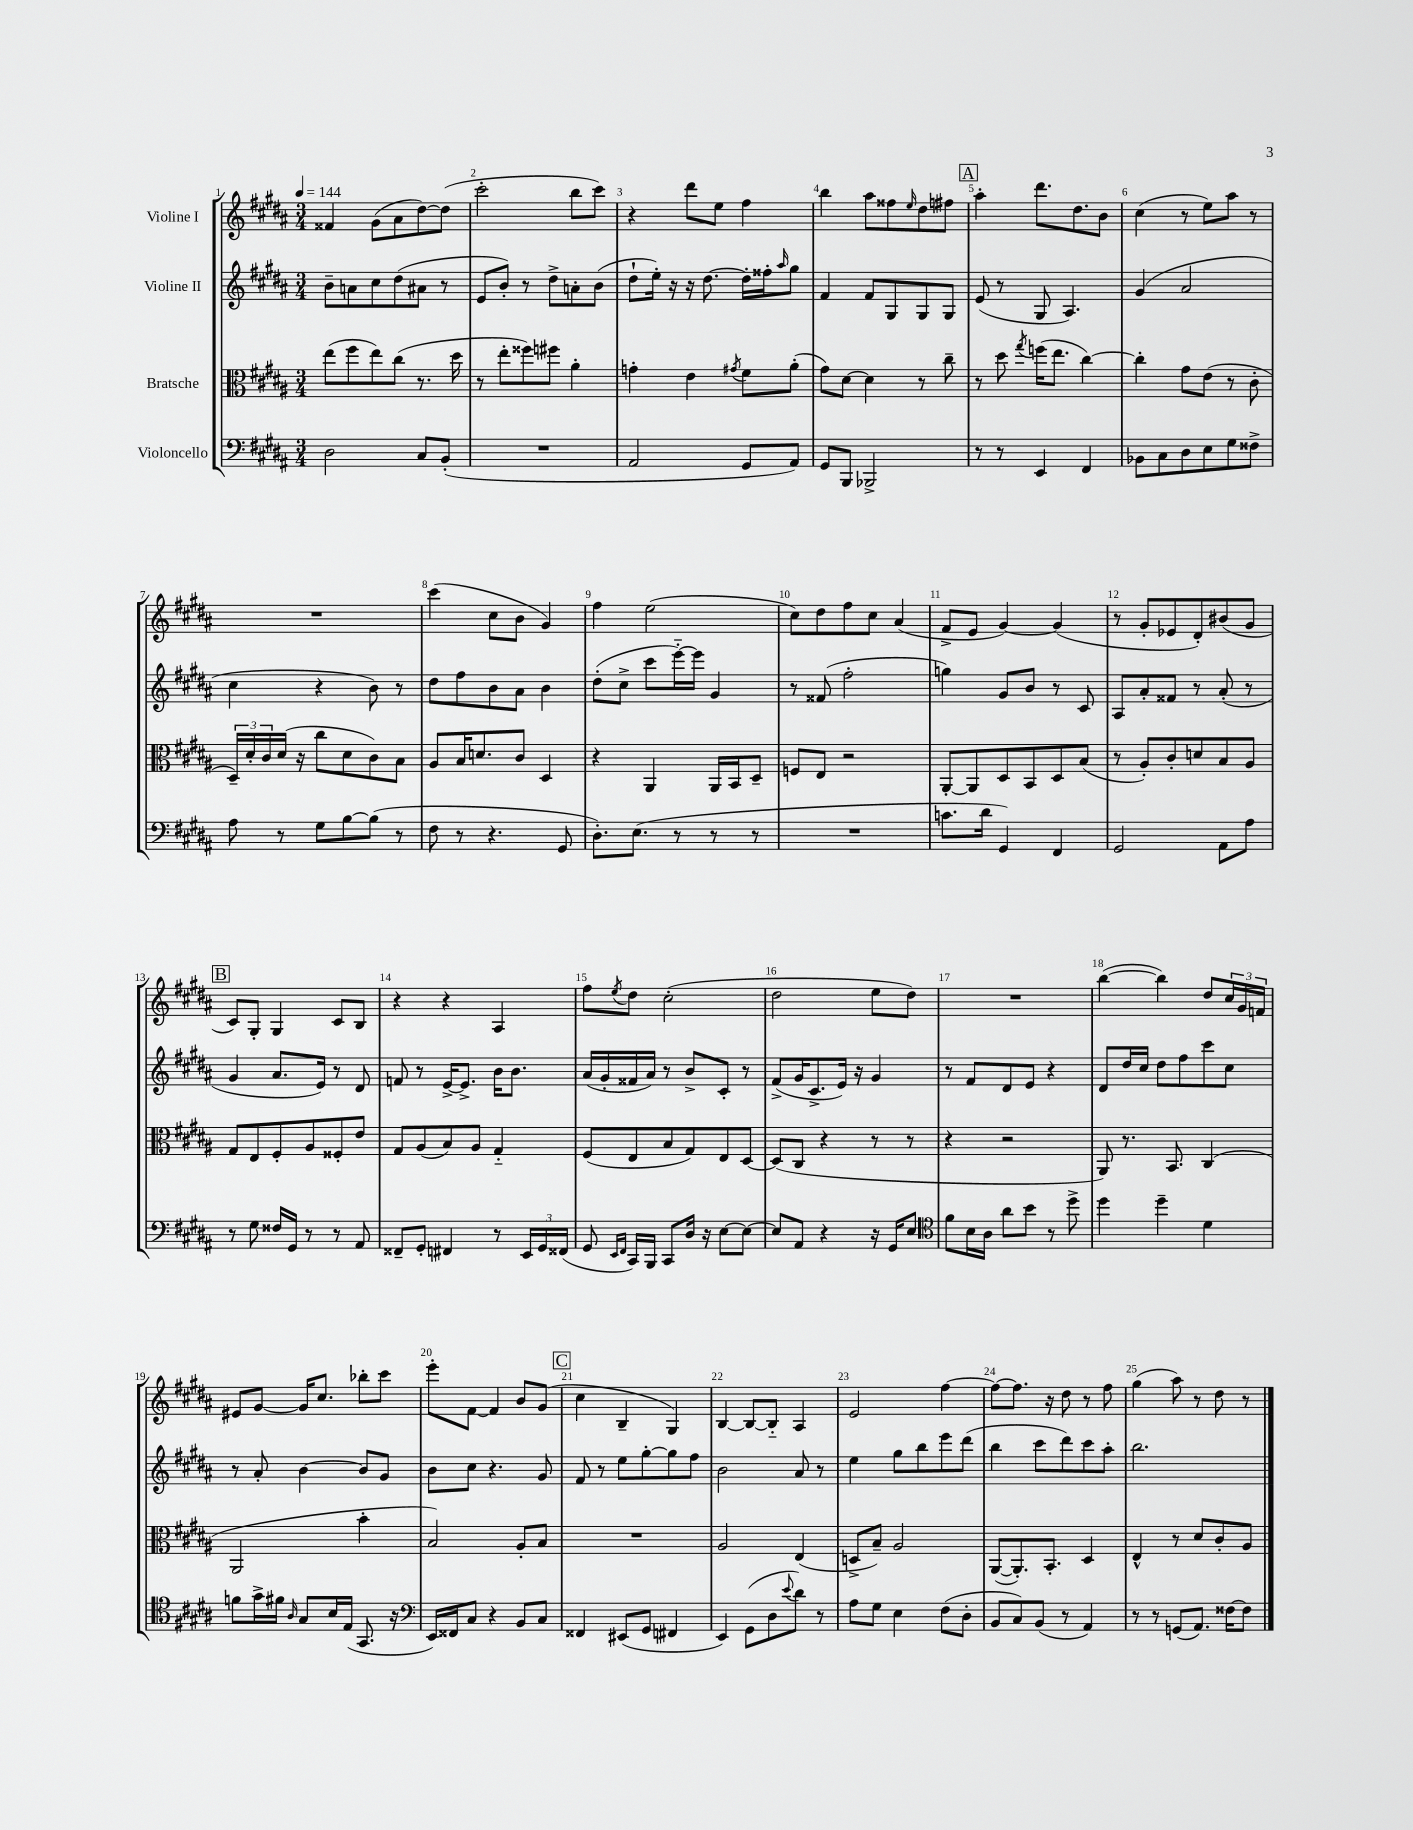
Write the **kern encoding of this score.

**kern	**kern	**kern	**kern
*staff4	*staff3	*staff2	*staff1
*clefF4	*clefC3	*clefG2	*clefG2
*k[f#c#g#d#a#]	*k[f#c#g#d#a#]	*k[f#c#g#d#a#]	*k[f#c#g#d#a#]
*M3/4	*M3/4	*M3/4	*M3/4
*MM144	*MM144	*MM144	*MM144
2D#	(8ee	8b~	4f##
.	8ff#	8a	.
.	8ee)	8cc#	(8g#
.	(8cc#	(8dd#	8a#
8C#	8.r	8a#	[8dd#)
(8BB'	.	8r	(8dd#]
.	16dd#	.	.
=	=	=	=
2.r	8r	8e	2ccc#'
.	8ee'	8b')	.
.	8ff##)	8r	.
.	8ff#	8dd#^	.
.	4a#'	8a'	8bb
.	.	(8b	8ccc#)
=	=	=	=
2AA#	4g'	8dd#`	4r
.	.	16ee')	.
.	.	16r	.
.	4e	16r	8ddd#
.	.	[8.dd#	.
.	.	.	8ee
.	8qg#	.	.
8GG#	8f#	16dd#']	4ff#
.	.	16ff##'	.
.	.	16qqaa#	.
8AA#)	(8a#'	8gg#	.
=	=	=	=
8GG#	8g#)	4f#	4bb
8BBB	[8d#	.	.
2BBB-^	4d#]	8f#	8aa#
.	.	8G#	8ff##
.	.	.	16qqee
.	8r	8G#	8dd#
.	8cc#~	8G#	8ff#
=	=	=	=
8r	8r	(8e	4aa#'
8r	8dd#	8r	.
.	8qgg#	.	.
4EE	(16ff	8G#	8.ddd#
.	8.ee	.	.
.	.	4.A#)	.
.	.	.	8.dd#
4FF#	[4cc#)	.	.
.	.	.	8b
=	=	=	=
8BB-	4cc#']	(4g#	(4cc#
8C#	.	.	.
8D#	8g#	2a#	8r
8E	(8e	.	8ee)
8G#	8r	.	8aa#
8F##^	8c#'	.	8r
=	=	=	=
8A#	24D#~)	4cc#	2.r
.	24d#'	.	.
.	24c#	.	.
8r	(16d#	.	.
.	16r	.	.
8G#	8cc#	4r	.
[8B	8d#	.	.
(8B]	8c#)	8b)	.
8r	8B	8r	.
=	=	=	=
8F#	8A#	8dd#	(4ccc#
8r	16B	8ff#	.
.	8.d	.	.
4.r	.	8b	8cc#
.	8c#	8a#	8b
.	4D#	4b	4g#)
8GG#	.	.	.
=	=	=	=
8.D#')	4r	(8dd#'	4ff#
.	.	8cc#^	.
(8.E	.	.	.
.	4AA#	8ccc#	(2ee
8r	.	[16eee'~)	.
.	.	16eee]	.
8r	16AA#	4g#	.
.	16BB	.	.
8r	8D#~	.	.
=	=	=	=
2.r	8F	8r	8cc#)
.	8E	(8f##	8dd#
.	2r	2ff#'	8ff#
.	.	.	8cc#
.	.	.	(4a#
=	=	=	=
8.c	[8AA#'	4gg)	8f#^
.	8AA#]	.	8e
16d#	.	.	.
4GG#)	8D#	8g#	[4g#)
.	8BB	8b	.
4FF#	8D#	8r	(4g#]
.	(8B	8c#	.
=	=	=	=
2GG#	8r	8A#	8r
.	8A#')	8a#'	8g#'
.	8c#'	8f##	8e-
.	8d	8r	8d#')
8AA#	8B	(8a#'	(8b#
8A#	8A#	8r	8g#
=	=	=	=
8r	8G#	4g#	8c#)
8G#	8E	.	8G#'
16F##	8F#'	8.a#	4G#
16GG#	.	.	.
8r	8A#	.	.
.	.	16e)	.
8r	8F##'	8r	8c#
8AA#	8e	8d#	8B
=	=	=	=
8FF##~	8G#	8f	4r
8GG#'	(8A#	8r	.
4FF#	8B)	[16e^	4r
.	.	8.e^]	.
.	8A#	.	.
8r	4G#'~	16b	4A#
.	.	8.b	.
24EE	.	.	.
24GG#	.	.	.
(24FF##	.	.	.
=	=	=	=
8GG#	(8F#	(16a#	8ff#
.	.	16g#'	.
16qqEE	.	.	.
16qqFF#	.	.	8qee
16CC#)	8E	16f##	8dd#
16BBB	.	16a#)	.
8CC#	8B	8r	(2cc#'
16D#	8G#)	8b^	.
16r	.	.	.
[8E	8E	8c#'	.
8E_	[8D#	8r	.
=	=	=	=
8E]	(8D#]	(8f#^	2dd#
8AA#	8C#	16g#	.
.	.	8.c#^	.
4r	4r	.	.
.	.	16e)	.
.	.	16r	.
16r	8r	4g#	8ee
16GG#	.	.	.
8E	8r	.	8dd#)
=	=	=	=
*clefC4	*	*	*
8f#	4r	8r	2.r
16B	.	8f#	.
16A#	.	.	.
8a#	2r	8d#	.
8b	.	8e	.
8r	.	4r	.
8dd#^	.	.	.
=	=	=	=
4dd#	8AA#)	8d#	([4bb
.	8.r	16dd#	.
.	.	16cc#	.
4dd#~	.	8dd#	4bb])
.	8.BB	.	.
.	.	8ff#	.
4d#	(4C#	8ccc#	8dd#
.	.	8cc#	24cc#
.	.	.	24g#
.	.	.	24f
=	=	=	=
8f	2AA#	8r	8e#
16g#^	.	8a#'	[8g#
16f#	.	.	.
16qqA#	.	.	.
8G#	.	[4b	16g#]
.	.	.	8.cc#
16B	.	.	.
(16E	.	.	.
8.GG#	4b'	8b]	8bb-'
.	.	8g#	8ccc#
16r	.	.	.
=	=	=	=
*clefF4	*	*	*
16EE)	2B)	8b	8eee'
16FF##	.	.	.
8C#	.	8cc#	[8f#
4r	.	4.r	4f#]
8BB	8A#'	.	8b
8C#	8B	8g#	(8g#
=	=	=	=
4FF##	2.r	8f#	4cc#
.	.	8r	.
(8EE#	.	8ee	4B~
8GG#	.	[8gg#'	.
4FF#	.	8gg#]	4G#)
.	.	8ff#	.
=	=	=	=
4EE)	2A#	2b	[4B
(8GG#	.	.	8B_
8D#	.	.	8B'~]
8qqe	.	.	.
8d#)	(4E	8a#	4A#
8r	.	8r	.
=	=	=	=
8A#	8D^	4ee	2e
8G#	8B~)	.	.
4E	2A#	8gg#	.
.	.	8bb	.
(8F#	.	8eee	[4ff#
8D#'	.	(8ddd#	.
=	=	=	=
8BB	([8AA#	4bb	8ff#_
8C#)	8.AA#'])	.	8.ff#]
(8BB	.	8ccc#	.
.	8.BB'	.	16r
8r	.	8ddd#)	8dd#
4AA#)	4D#	8ccc#	8r
.	.	8aa#'	8ff#
=	=	=	=
8r	4E^^	2.bb	(4gg#
8r	.	.	.
(8GG	8r	.	8aa#)
8.AA#)	8d#	.	8r
.	8c#'	.	8dd#
[16F##	.	.	.
8F##]	8A#	.	8r
==	==	==	==
*-	*-	*-	*-
